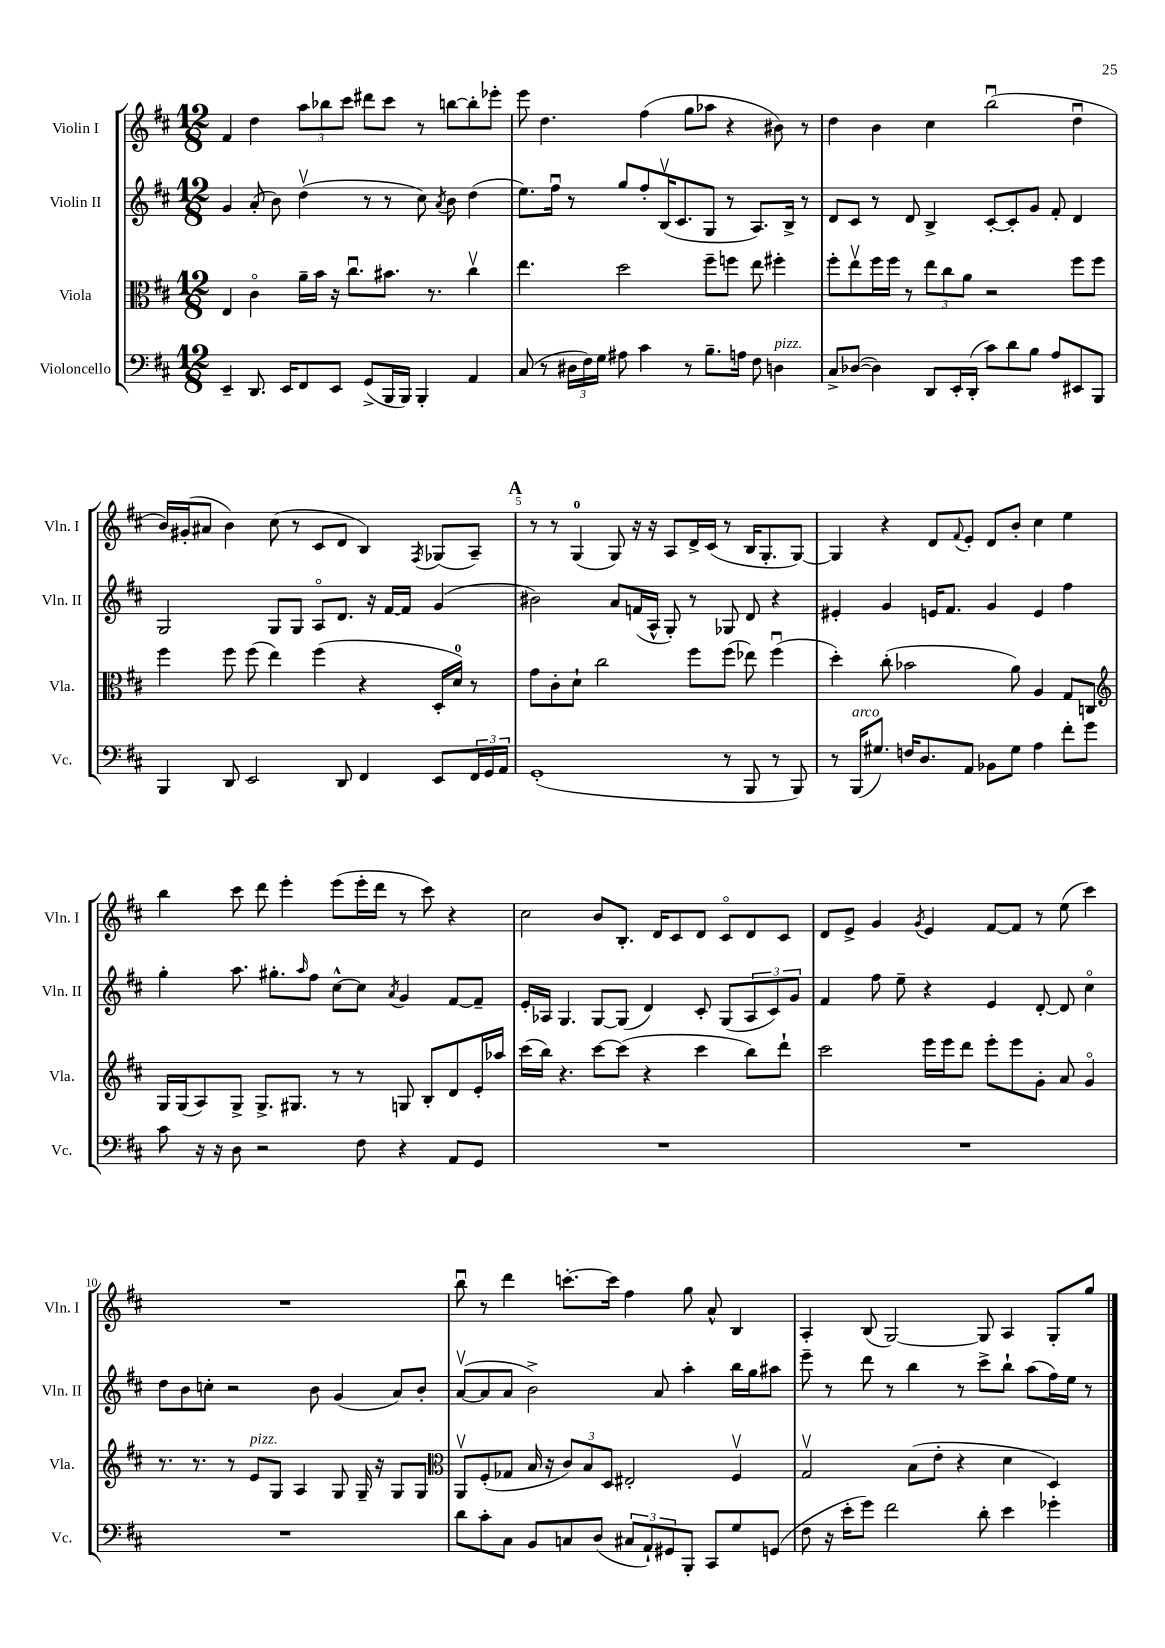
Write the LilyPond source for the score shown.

<<
\new StaffGroup <<
\new Staff = "s0" \with { instrumentName = "Violin I" shortInstrumentName = "Vln. I" } {
    \clef treble \key d \major \numericTimeSignature \time 12/8
    fis'4 d''4 \tuplet 3/2 { a''8 bes''8 cis'''8 } dis'''8 cis'''8 r8 b''8~ b''8-. ees'''8-. |
    e'''8 d''4. fis''4( g''8 aes''8 r4 bis'8) r8 |
    d''4 b'4 cis''4 b''2\downbow( d''4\downbow |
    b'16) gis'16-.( ais'8 b'4) cis''8( r8 cis'8 d'8 b4) \acciaccatura { fis8 } ges8( a8--) |
    \mark \markup { \bold "A" } r8 r8 g4-0( g8) r16 r16 a8 d'16-> cis'16( r8 b16 g8.-. g8~) |
    g4 r4 d'8 \appoggiatura { fis'8 } e'8-. d'8 b'8-. cis''4 e''4 |
    b''4 cis'''8 d'''8 e'''4-. e'''8( e'''16-. d'''16 r8 cis'''8) r4 |
    cis''2 b'8 b8.-. d'16 cis'8 d'8 cis'8\flageolet d'8 cis'8 |
    d'8 e'8-> g'4 \acciaccatura { g'8 } e'4 fis'8~ fis'8 r8 e''8( cis'''4) |
    R1. |
    b''8\downbow r8 d'''4 c'''8.~-. c'''16 fis''4 g''8 a'8-^ b4 |
    a4-. b8( g2~) g8 a4 g8-. g''8 \bar "|." |
}
\new Staff = "s1" \with { instrumentName = "Violin II" shortInstrumentName = "Vln. II" } {
    \clef treble \key d \major \numericTimeSignature \time 12/8
    g'4 a'8-.( b'8) d''4\upbow( r8 r8 cis''8) \acciaccatura { a'8 } b'8 d''4( |
    e''8.) fis''16\downbow r8 g''8 fis''8-. b16\upbow( cis'8. g8 r8 a8.) b16-> r8 |
    d'8 cis'8 r8 d'8 b4-> cis'8~-. cis'8-. g'8 fis'8-. d'4 |
    g2 g8 g8 a8\flageolet d'8. r16 fis'16~ fis'16 g'4( |
    \mark \markup { \bold "A" } bis'2) a'8 f'16( a16-^ g8-.) r8 ges8 d'8 r4 |
    eis'4-. g'4 e'16 fis'8. g'4 e'4 fis''4 |
    g''4-. a''8. gis''8.-. \grace { a''16 } fis''8 cis''8~-^ cis''8 \acciaccatura { a'8 } g'4 fis'8~ fis'8-- |
    e'16-. aes16 g4. g8~ g8( d'4) cis'8-. g8( \tuplet 3/2 { aes8 cis'8) g'8 } |
    fis'4 fis''8 e''8-- r4 e'4 d'8~-. d'8 cis''4\flageolet |
    d''8 b'8 c''8-. r2 b'8 g'4( a'8) b'8-. |
    a'8~\upbow( a'8 a'8 b'2->) a'8 a''4-. b''16 g''16 ais''8 |
    e'''8-- r8 d'''8 r8 b''4 r8 cis'''8-> b''8-! a''8( fis''16) e''16 r8 \bar "|." |
}
\new Staff = "s2" \with { instrumentName = "Viola" shortInstrumentName = "Vla." } {
    \clef alto \key d \major \numericTimeSignature \time 12/8
    e4 cis'4\flageolet a'16-- b'16 r16 cis''8.\downbow bis'8. r8. cis''4\upbow |
    e''4. d''2 fis''8-- f''8 e''8 fis''4-. |
    fis''8-. e''8\upbow fis''16 fis''16 r8 \tuplet 3/2 { e''8 cis''8 a'8 } r2 fis''8 fis''8 |
    fis''4 fis''8 fis''8( e''4) fis''4( r4 d16-. d'16-0) r8 |
    \mark \markup { \bold "A" } g'8 cis'8-. d'8-! cis''2 fis''8 fis''8( ees''8) fis''4\downbow( |
    d''4-.) cis''8-.( bes'2 a'8) a4 g8 c8 |
    \clef treble g16 g16( a8) g8-> g8.-> gis8. r8 r8 g8 b8-. d'8 e'16-. aes''16 |
    cis'''16( b''16) r4. cis'''8~ cis'''8( r4 cis'''4 b''8) d'''8-! |
    cis'''2 e'''16 e'''16 d'''8 e'''8-. e'''8 g'8-. a'8 g'4\flageolet |
    r8. r8. r8 e'8^\markup { \italic "pizz." } g8 a4 g8 g16-- r16 g8 g8 |
    \clef alto a,8\upbow fis8-.( ges8 b16 r16 \tuplet 3/2 { cis'8) b8 d8 } eis2-. fis4\upbow |
    g2\upbow b8( e'8-. r4 d'4 d4) \bar "|." |
}
\new Staff = "s3" \with { instrumentName = "Violoncello" shortInstrumentName = "Vc." } {
    \clef bass \key d \major \numericTimeSignature \time 12/8
    e,4-- d,8. e,16 fis,8 e,8 g,8->( b,,16 b,,16) b,,4-. a,4 |
    cis8( r8 \tuplet 3/2 { dis16 fis16) g16 } ais8 cis'4 r8 b8.-- a16 fis8 d4^\markup { \italic "pizz." } |
    cis8-> des8~( des4) d,8 e,16-. d,16-.( cis'8) d'8 b8 a8 eis,8 b,,8 |
    b,,4 d,8 e,2 d,8 fis,4 e,8 \tuplet 3/2 { fis,16 g,16 a,16 } |
    \mark \markup { \bold "A" } g,1-.( r8 b,,8 r8 b,,8) |
    r8 b,,16^\markup { \italic "arco" }( gis8.) f16 d8. a,8 bes,8 gis8 a4 fis'8-. g'8 |
    cis'8 r16 r16 d8 r2 fis8 r4 a,8 g,8 |
    R1. |
    R1. |
    R1. |
    d'8 cis'8-. cis8 b,8 c8 d8( \tuplet 3/2 { cis8 a,8-!) gis,8 } b,,8-. cis,8 g8 g,8( |
    fis8 r16 e'16-. g'8) fis'2 d'8-. e'4 ges'4-. \bar "|." |
}
>>
>>
\layout { \context { \Score \override BarNumber.break-visibility = ##(#f #t #t) barNumberVisibility = #(every-nth-bar-number-visible 5) } }
